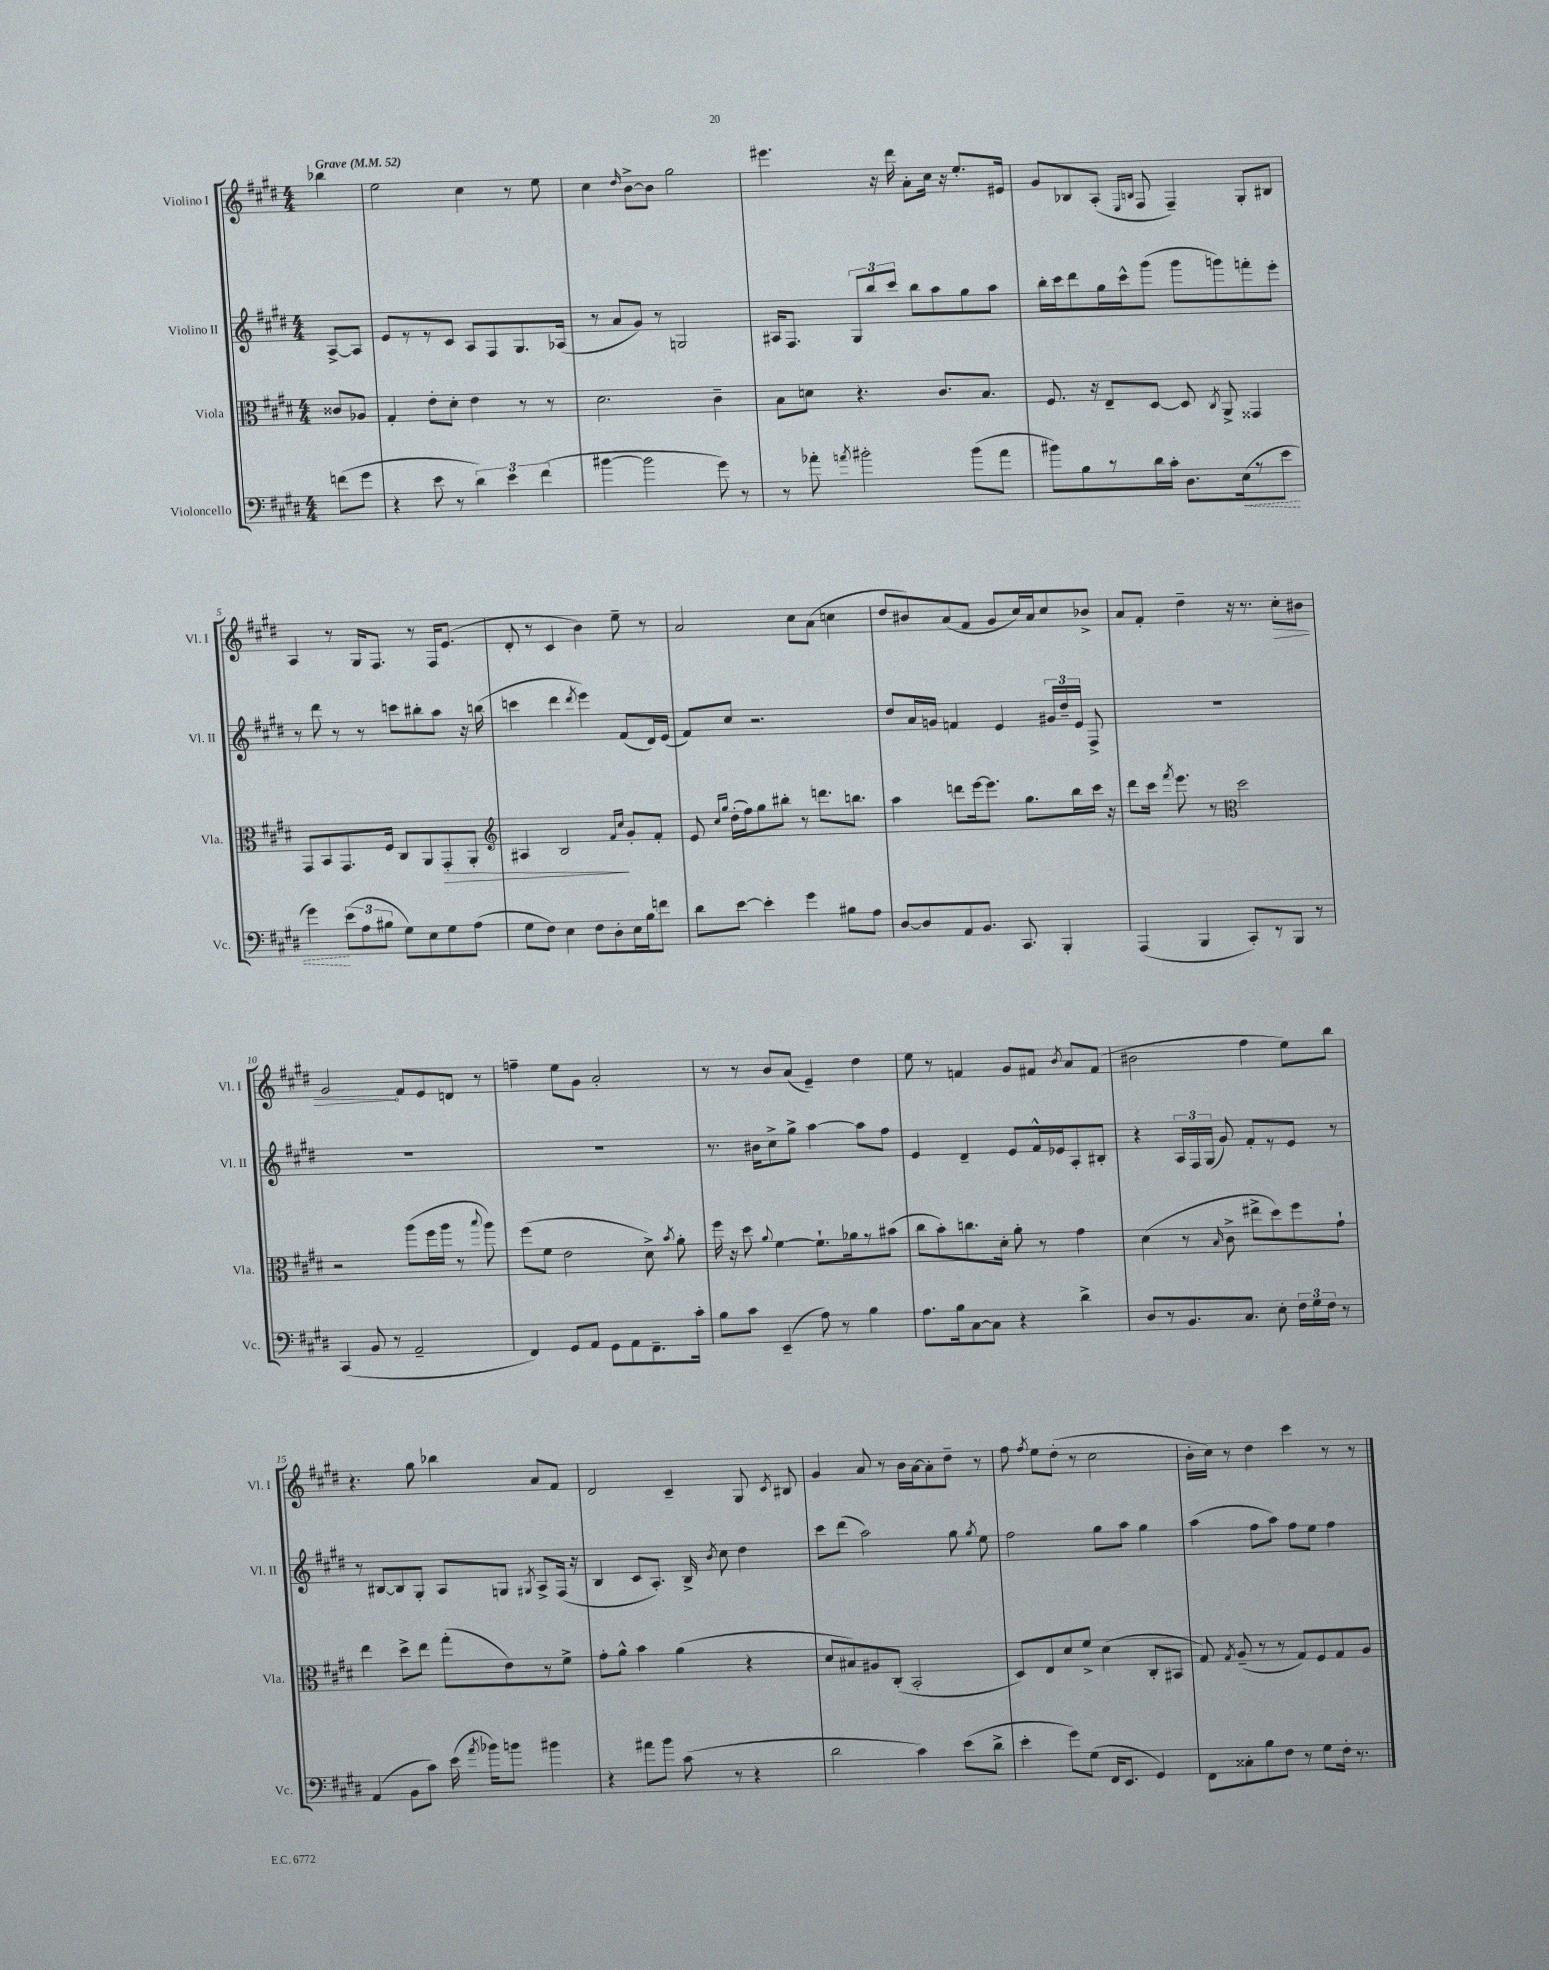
<<
\new StaffGroup <<
\new Staff = "s0" \with { instrumentName = "Violino I" shortInstrumentName = "Vl. I" } {
    \clef treble \key e \major \numericTimeSignature \time 4/4 \partial 4 \tempo "Grave" 4 = 52
    \autoBeamOff bes''4 |
    e''2 cis''4 r8 e''8 |
    cis''4 \grace { dis''16 } b'8[~-> b'8] gis''2 |
    eis'''4. r16 dis'''16 a'8[-. cis''16] r16 e''8.[-. eis'16] |
    gis'8[ bes8 a8]-.( \grace { e16[ b16] } fis8 fis4--) gis8[-. bis8] |
    a4 r8 gis16[ fis8.] r8 fis16[ e'8.]( |
    dis'8-. r8 cis'4 b'4) e''8-- r8 |
    a'2 cis''8[ a'8]( c''4 |
    dis''8[ bis'8) a'8( fis'8] gis'8[ cis''16) a'16 cis''8 bes'8]-> |
    a'8[ fis'8]-. dis''4-- r16 r8. \once \override Hairpin.circled-tip = ##t cis''8[-.\> bis'8] |
    gis'2\! fis'8[ e'8 d'8] r8 |
    f''4-- e''8[ gis'8] a'2-. |
    r8 r8 b'8[ a'8]( e'4--) dis''4 |
    e''8 r8 f'4 gis'8[ fis'8] \acciaccatura { b'8 } a'8[ fis'8]( |
    bis'2 fis''4 e''8[) b''8] |
    r4. gis''8 bes''4 a'8[ fis'8] |
    dis'2 cis'4-- gis8 \acciaccatura { cis'8 } bis8 |
    gis'4 a'8 r8 b'16[ a'16~ a'8-. dis''8]-- r8 |
    fis''8 \acciaccatura { fis''8 } e''8[ dis''8]-.( r8 cis''2 |
    b'16[-. cis''16]) r8 dis''4 cis'''4 r8 r8 \bar "|." |
}
\new Staff = "s1" \with { instrumentName = "Violino II" shortInstrumentName = "Vl. II" } {
    \clef treble \key e \major \numericTimeSignature \time 4/4 \partial 4
    \autoBeamOff a8[~-> a8] |
    e'8[ r8 r8 cis'8] a8[ fis8 gis8. aes16]( |
    r8 a'8[ gis'8]) r8 g2 |
    ais16[ fis8.] \tuplet 3/2 { gis8[ b''8 cis'''8] } b''8[ a''8 gis''8 a''8] |
    b''16[-. cis'''16 dis'''8 gis''16 cis'''16-^ gis'''8]( gis'''8[ g'''8) f'''8-. e'''8]-. |
    r8 dis'''8 r8 r8 c'''8[ bis''8-. a''8] r16 b''16( |
    c'''4 dis'''4 \acciaccatura { dis'''8 } e'''4) fis'8[( dis'16) e'16]( |
    fis'8[) cis''8] r2. |
    dis''8[ a'16 g'16] f'4 e'4 \tuplet 3/2 { gis'16[ dis''16-- e'16] } fis8-> |
    R1 |
    R1 |
    R1 |
    r8. bis'16[ cis''8-> gis''8]-> a''4~ a''8[ fis''8] |
    e'4 dis'4-- e'8[ fis'16-^ ees'16 a8-. bis8]-. |
    r4 \tuplet 3/2 { a16[ fis16 gis16]( } gis'8) fis'8[-. r8 e'8] r8 |
    r8 bis8[~ bis8 gis8]-. a8[ g8] \acciaccatura { gis8 } a8[-> fis16]( r16 |
    b4 cis'8[ a8.]-.) b16-> \acciaccatura { b'8 } cis''8 dis''4 |
    cis'''8[ dis'''8]( a''2) gis''8 \acciaccatura { gis''8 } e''8 |
    fis''2 gis''8[ a''8] gis''4 |
    a''4( fis''8[ a''8]) fis''8[ e''8] fis''4 \bar "|." |
}
\new Staff = "s2" \with { instrumentName = "Viola" shortInstrumentName = "Vla." } {
    \clef alto \key e \major \numericTimeSignature \time 4/4 \partial 4
    \autoBeamOff cisis'8[ aes8] |
    gis4-. e'8[-. dis'8]-. e'4 r8 r8 |
    dis'2. cis'4-- |
    b8[ d'8] r4. cis'8.[ b8.] |
    fis8. r16 e8[-- dis8]~ dis8 \acciaccatura { cis8 } a,8-> gisis,4 |
    gis,8[ b,8 gis,8. fis16] cis8[ a,8 gis,8-.\> a,8]-. |
    \clef treble ais4 b2\! \grace { fis'16[ cis''16] } gis'8[-. fis'8]-. |
    e'8 \grace { cis''16[ gis''16] } dis''16[-.( fis''16) gis''8 bis''8]-. r8 d'''8.[ b''8.] |
    a''4 d'''8[ e'''16~ e'''8.] gis''8.[ b''16 cis'''16] r16 |
    dis'''8[ cis'''16] \acciaccatura { fis'''8 } e'''8. r8 \clef alto dis''2 |
    r2 a''8[( fis''16 a''16] r8 \appoggiatura { b''8 } a''8) |
    fis''8[( fis'8] e'2 dis'8->) \acciaccatura { b'8 } a'8-. |
    fis''16 r16 dis''8 \appoggiatura { a'8 } fis'4~ fis'8.[-! aes'16 r8 bis'8]( |
    cis''8[ b'8-.) c''8. dis'16]-. a'8-. r8 gis'4 |
    dis'4( r8 \grace { b16 } cis'8-> eis''8[-> dis''8) fis''8 gis'8]-! |
    e''4 dis''8[-> e''8] gis''8[-.( e'8) r8 fis'8]-> |
    gis'8[-. a'8]-^ b'4 a'4( r4 |
    dis'8[ bis8) ais8 cis8]-.( b,2-. |
    dis8[) e8 dis'8 fis'8]-> dis'4( cis8[-. bis,8] |
    gis8) \acciaccatura { gis8 } a8--( r8 r8 gis8[) fis8 gis8 a8] \bar "|." |
}
\new Staff = "s3" \with { instrumentName = "Violoncello" shortInstrumentName = "Vc." } {
    \clef bass \key e \major \numericTimeSignature \time 4/4 \partial 4
    \autoBeamOff f'8[( gis'8] |
    r4 e'8 r8 \tuplet 3/2 { dis'4) e'4 fis'4( } |
    bis'4~ bis'2 gis'8) r8 |
    r8 aes'8-. \acciaccatura { a'8 } bis'2-. bis'8[( a'8] |
    bis'8[) b8 r8 dis'16 cis'16]-. dis8.[ \once \override Hairpin.style = #'dashed-line e16\<( r8 e'8] |
    gis'4\!) \tuplet 3/2 { e'8[( a8 bis8] } gis8[) e8 gis8 a8]( |
    gis8[ fis8]) e4 fis8[ dis8-. e16 b16 f'8] |
    dis'8[ e'8]~ e'4-. gis'4 bis8[ a8] |
    dis8[~ dis8 a,8 b,8.] cis,8. b,,4-. |
    a,,4( b,,4 cis,8[-.) r8 b,,8] r8 |
    cis,4( b,8 r8 a,2-- |
    fis,4) gis,8[ a,8] gis,8[ a,8 fis,8.-- cis'16]-. |
    b8[ cis'8] e,4--( a8) r8 b4 |
    a8.[ b16 cis8~ cis8] r4 dis'4-> |
    dis8[ r8 b,8. cis8.] e8-. \tuplet 3/2 { fis16[ gis16 fis16] } r8 |
    a,4( b,8[ cis'8]) e'16( \acciaccatura { a'8 } bes'16[) b'8] bis'4 |
    r4 ais'8[ b'8] cis'8( r8 r4 |
    dis'2 cis'4) e'8[( dis'8]-> |
    e'4-. gis'8[) gis8]( fis,16[ e,8.] gis,4) |
    fis,8[ cisis8-. b8 fis8] r8 gis8[ fis16]-. r8. \bar "|." |
}
>>
>>
